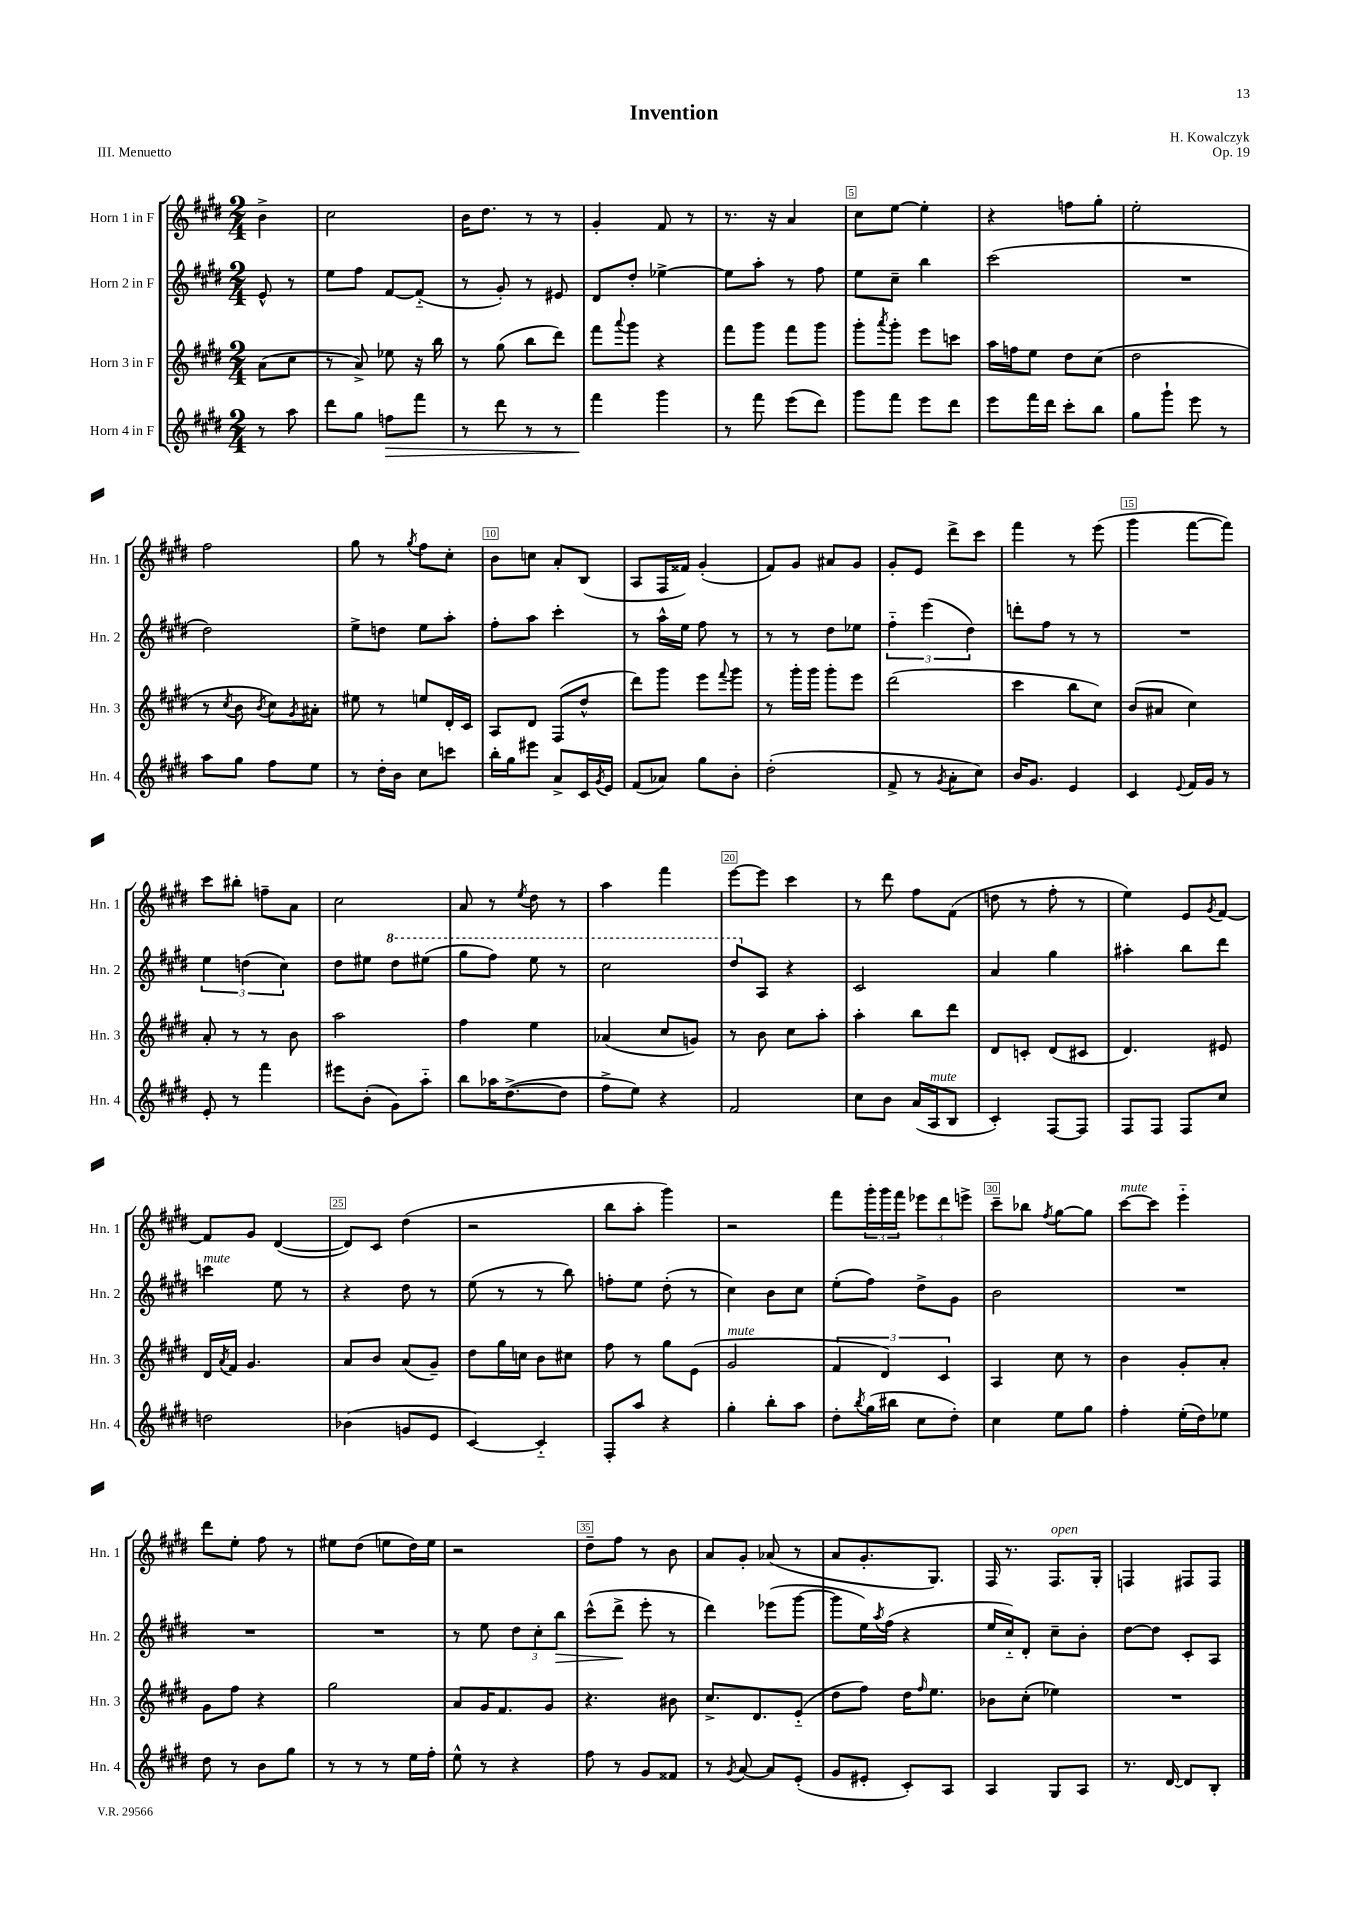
\header { title = "Invention" composer = "H. Kowalczyk" opus = "Op. 19" piece = "III. Menuetto" }
<<
\new StaffGroup <<
\new Staff = "s0" \with { instrumentName = "Horn 1 in F" shortInstrumentName = "Hn. 1" } {
    \clef treble \key e \major \numericTimeSignature \time 2/4 \partial 4
    b'4-> |
    cis''2 |
    b'16 dis''8. r8 r8 |
    gis'4-. fis'8 r8 |
    r8. r16 a'4 |
    cis''8 e''8~ e''4-. |
    r4 f''8 gis''8-. |
    e''2-. |
    fis''2 |
    gis''8 r8 \acciaccatura { gis''8 } fis''8 cis''8-. |
    b'8 c''8 a'8-. b8( |
    a8 fis16 fisis'16) gis'4-.( |
    fis'8) gis'8 ais'8 gis'8 |
    gis'8-. e'8 dis'''8-> cis'''8 |
    fis'''4 r8 e'''8( |
    gis'''4 fis'''8~ fis'''8) |
    cis'''8 bis''8-. f''8-- a'8 |
    cis''2 |
    a'8 r8 \acciaccatura { e''8 } dis''8 r8 |
    a''4 fis'''4 |
    e'''8~ e'''8 cis'''4 |
    r8 dis'''8 fis''8 fis'8( |
    d''8 r8 fis''8-. r8 |
    e''4) e'8 \acciaccatura { gis'8 } fis'8~ |
    fis'8 gis'8 dis'4~( |
    dis'8) cis'8 dis''4( |
    r2 |
    b''8 a''8-. gis'''4) |
    r2 |
    fis'''8 \tuplet 3/2 { gis'''16-. gis'''16 fis'''16 } \tuplet 3/2 { ees'''8 dis'''8 e'''8-> } |
    cis'''8-- bes''8 \acciaccatura { fis''8 } gis''8~ gis''8 |
    cis'''8~^\markup { \italic "mute" } cis'''8 e'''4-_ |
    dis'''8 e''8-. fis''8 r8 |
    eis''8 dis''8( e''8 dis''16) e''16 |
    r2 |
    dis''8-- fis''8 r8 b'8 |
    a'8 gis'8-. aes'8( r8 |
    a'8 gis'8.-. gis8.) |
    fis16 r8. fis8.^\markup { \italic "open" } gis16-. |
    f4 fis8 fis8 \bar "|." |
}
\new Staff = "s1" \with { instrumentName = "Horn 2 in F" shortInstrumentName = "Hn. 2" } {
    \clef treble \key e \major \numericTimeSignature \time 2/4 \partial 4
    e'8-^ r8 |
    e''8 fis''8 fis'8~ fis'8-_( |
    r8 gis'8-.) r8 eis'8 |
    dis'8 dis''8-. ees''4~-> |
    ees''8 a''8-. r8 fis''8 |
    e''8 cis''8-- b''4 |
    cis'''2( |
    R2 |
    dis''2) |
    e''8-> d''8 e''8 a''8-. |
    fis''8-. a''8 cis'''4-. |
    r8 a''16-^ e''16 fis''8 r8 |
    r8 r8 dis''8 ees''8 |
    \tuplet 3/2 { fis''4-_ e'''4( dis''4) } |
    d'''8-. fis''8 r8 r8 |
    R2 |
    \tuplet 3/2 { e''4 d''4( cis''4) } |
    dis''8 eis''8 \ottava #1 dis'''8 eis'''8( |
    gis'''8 fis'''8) e'''8 r8 |
    cis'''2 |
    dis'''8 \ottava #0 a8 r4 |
    cis'2 |
    a'4 gis''4 |
    ais''4-. b''8 dis'''8 |
    c'''4^\markup { \italic "mute" } e''8 r8 |
    r4 dis''8 r8 |
    e''8( r8 r8 b''8) |
    f''8-. e''8 dis''8-.( r8 |
    cis''4) b'8 cis''8 |
    e''8-.( fis''8) dis''8-> gis'8 |
    b'2 |
    R2 |
    R2 |
    R2 |
    r8 e''8 \tuplet 3/2 { dis''8 cis''8-. b''8\> } |
    cis'''8-^( dis'''8->\! e'''8-. r8 |
    dis'''4) ees'''8( gis'''8~ |
    gis'''8 e''16) \acciaccatura { a''8 } fis''16( r4 |
    e''16 cis''16-_) dis'8-. cis''8-- b'8-. |
    dis''8~ dis''8 cis'8-. a8 \bar "|." |
}
\new Staff = "s2" \with { instrumentName = "Horn 3 in F" shortInstrumentName = "Hn. 3" } {
    \clef treble \key e \major \numericTimeSignature \time 2/4 \partial 4
    a'8( cis''8 |
    r8 a'8->) ees''8 r16 b''16 |
    r8 gis''8( b''8 dis'''8) |
    fis'''8 \appoggiatura { a'''8 } gis'''8 r4 |
    fis'''8 gis'''8 fis'''8 gis'''8 |
    gis'''8-. \acciaccatura { a'''8 } gis'''8-. e'''8 c'''8 |
    a''16 f''16 e''8 dis''8 cis''8( |
    dis''2 |
    r8 \acciaccatura { cis''8 } b'8 \acciaccatura { b'8 } cis''8) \acciaccatura { gis'8 } ais'8-. |
    eis''8 r8 e''8 dis'16-. cis'16 |
    a8 dis'8 fis8( dis''8-^ |
    dis'''8) gis'''8 e'''8 \appoggiatura { fis'''8 } gis'''8 |
    r8 gis'''16-. gis'''16 gis'''8-. e'''8 |
    dis'''2( |
    cis'''4 b''8 cis''8) |
    b'8( ais'8 cis''4) |
    a'8-. r8 r8 b'8 |
    a''2 |
    fis''4 e''4 |
    aes'4( cis''8 g'8) |
    r8 b'8 cis''8 a''8-. |
    a''4-. b''8 dis'''8 |
    dis'8 c'8-. dis'8( cis'8 |
    dis'4.) eis'8 |
    dis'16 \acciaccatura { a'8 } fis'16 gis'4. |
    a'8 b'8 a'8( gis'8--) |
    dis''8 gis''16 c''16 b'8 cis''8 |
    fis''8 r8 gis''8 e'8( |
    gis'2^\markup { \italic "mute" } |
    \tuplet 3/2 { fis'4 dis'4) cis'4 } |
    a4 cis''8 r8 |
    b'4 gis'8-. a'8-. |
    gis'8 fis''8 r4 |
    gis''2 |
    a'8 gis'16 fis'8. gis'8 |
    r4. bis'8 |
    cis''8.-> dis'8. e'8-_( |
    dis''8 fis''8) dis''16 \grace { fis''16 } e''8. |
    bes'8 cis''8-.( ees''4) |
    R2 \bar "|." |
}
\new Staff = "s3" \with { instrumentName = "Horn 4 in F" shortInstrumentName = "Hn. 4" } {
    \clef treble \key e \major \numericTimeSignature \time 2/4 \partial 4
    r8 a''8 |
    dis'''8 gis''8 f''8\> fis'''8 |
    r8 dis'''8 r8 r8 |
    fis'''4\! gis'''4 |
    r8 fis'''8 e'''8( dis'''8) |
    gis'''8 fis'''8 e'''8 dis'''8 |
    e'''8 fis'''16 dis'''16 cis'''8-. b''8 |
    gis''8 gis'''8-! e'''8 r8 |
    a''8 gis''8 fis''8 e''8 |
    r8 dis''16-. b'16 cis''8 c'''8 |
    b''16-. gis''16 eis'''8 a'8-> cis'16 \acciaccatura { gis'8 } e'16 |
    fis'8( aes'8) gis''8 b'8-. |
    dis''2-.( |
    fis'8-> r8 \acciaccatura { gis'8 } a'8-. cis''8) |
    b'16 gis'8. e'4 |
    cis'4 \appoggiatura { e'8 } fis'16 gis'16 r8 |
    e'8-. r8 fis'''4 |
    eis'''8 b'8-.( gis'8) a''8-_ |
    b''8 aes''16 dis''8.~->( dis''8 |
    fis''8-> e''8) r4 |
    fis'2 |
    cis''8 b'8 a'16( a16^\markup { \italic "mute" } b8 |
    cis'4-.) fis8~ fis8 |
    fis8 fis8 fis8 cis''8 |
    d''2 |
    bes'4( g'8 e'8 |
    cis'4~) cis'4-_ |
    fis8-. a''8 r4 |
    gis''4-. b''8-. a''8 |
    dis''8-. \acciaccatura { b''8 } gis''16( bis''16 cis''8 dis''8-.) |
    cis''4 e''8 gis''8 |
    fis''4-. e''16-.( dis''16) ees''8 |
    dis''8 r8 b'8 gis''8 |
    r8 r8 r8 e''16 fis''16-. |
    e''8-^ r8 r4 |
    fis''8 r8 gis'8 fisis'8 |
    r8 \acciaccatura { gis'8 } a'8~ a'8 e'8-.( |
    gis'8 eis'8-. cis'8-.) a8 |
    a4 gis8 a8 |
    r8. dis'16~ dis'8 b8-. \bar "|." |
}
>>
>>
\layout { \context { \Score \override BarNumber.break-visibility = ##(#f #t #t) barNumberVisibility = #(every-nth-bar-number-visible 5) \override BarNumber.stencil = #(make-stencil-boxer 0.1 0.3 ly:text-interface::print) } }
